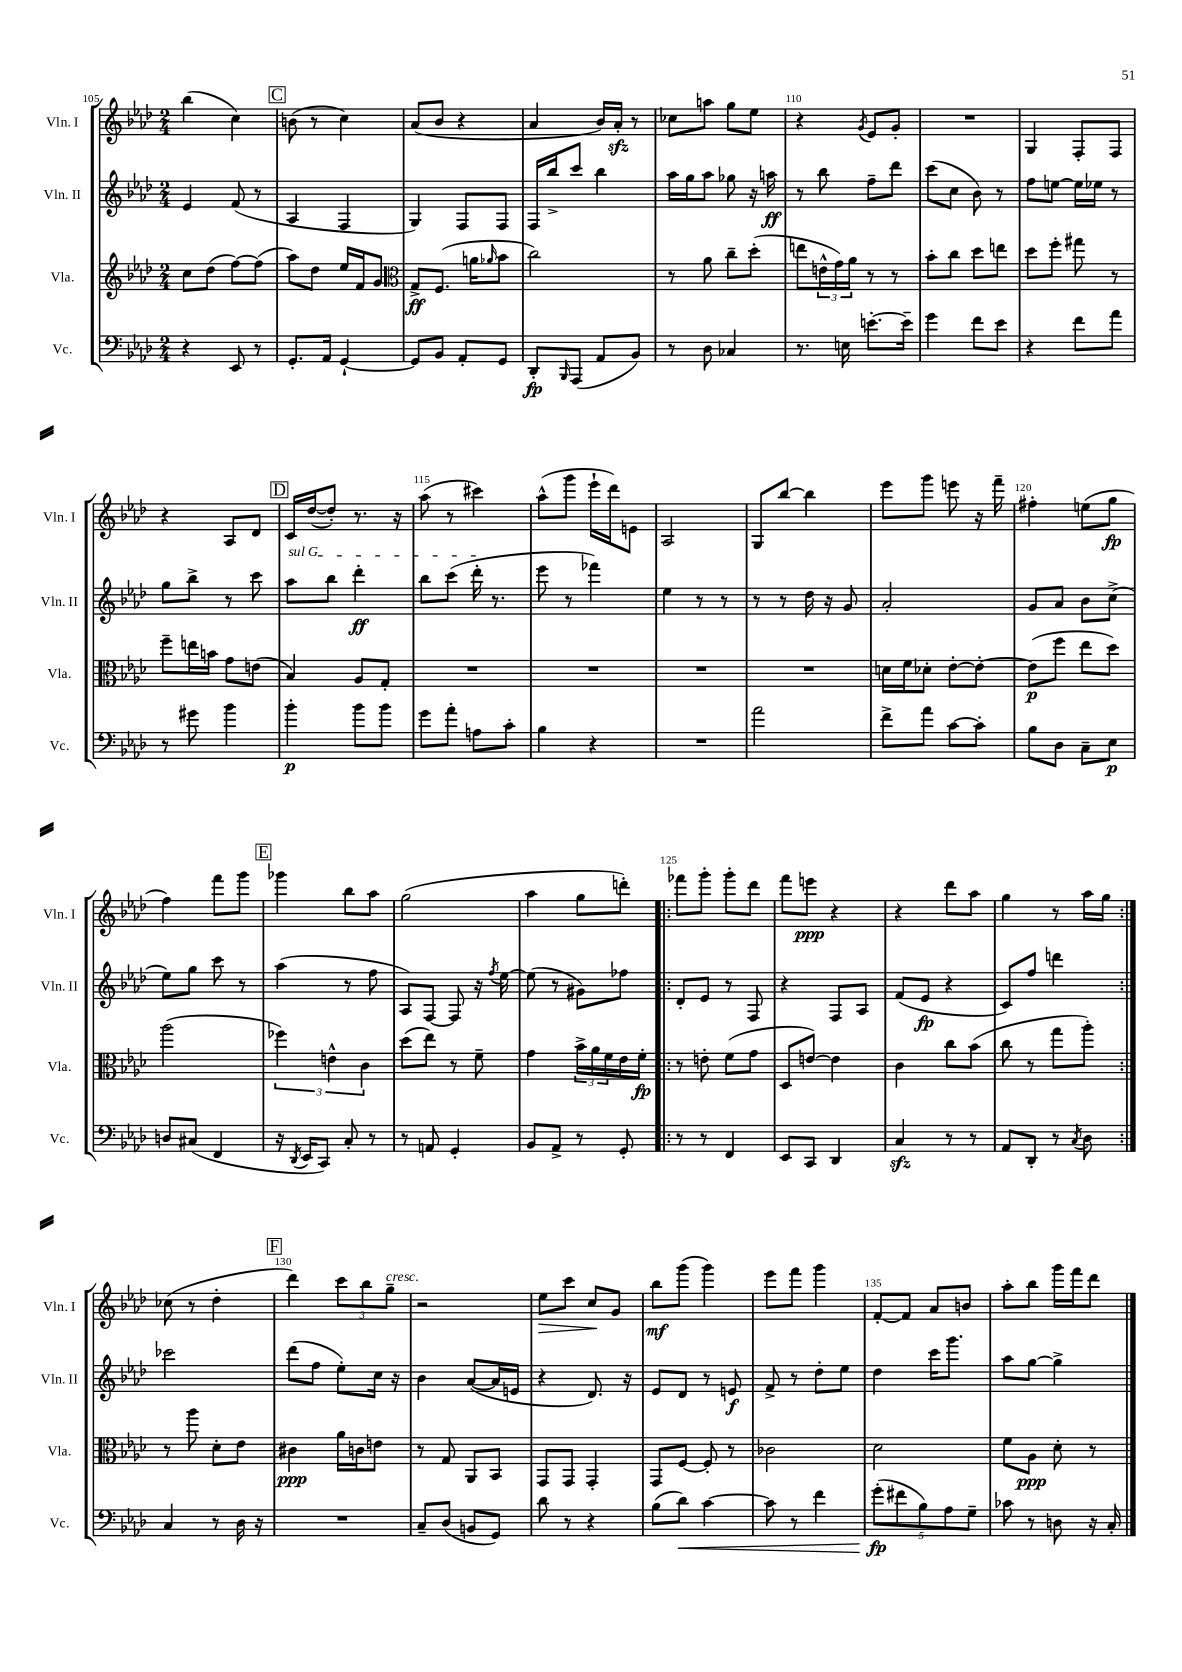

**kern	**kern	**kern	**kern
*staff4	*staff3	*staff2	*staff1
*clefF4	*clefG2	*clefG2	*clefG2
*k[b-e-a-d-]	*k[b-e-a-d-]	*k[b-e-a-d-]	*k[b-e-a-d-]
*M2/4	*M2/4	*M2/4	*M2/4
4r	8cc\L	4e-/	(4bb-\
.	(8dd-\J	.	.
8EE-/	[8ff\L)	(8f/	4cc\)
8r	(8ff\]J	8r	.
=	=	=	=
8.GG'/L	8aa-\L)	4A-/	(8b\
.	8dd-\J	.	8r
16AA-/Jk	.	.	.
[4GG`/	16ee-/LL	4F/	4cc\)
.	16f/J	.	.
.	8g/J	.	.
=	=	=	=
*	*clefC3	*	*
8GG/]L	8G^/L	4G/)	(8a-/L
8BB-/J	(8.F/J	.	8b-/J
8AA-'/L	.	8F/L	4r
.	16a\LK	.	.
.	16qqa-/	.	.
8GG/J	8b-\J	8F/J	.
=	=	=	=
8DD-'/L	2cc\)	16F/LL	4a-/
.	.	16bb-^/J	.
16qqBBB-/	.	.	.
(8AAA-/J	.	8ccc/J	.
8AA-/L	.	4bb-\	16b-/LL)
.	.	.	16a-'/JJ
8BB-/J)	.	.	8r
=	=	=	=
8r	8r	16aa-\LL	8cc-\L
.	.	16gg\J	.
8D-\	8a-\	8aa-\J	8aa\J
4C-/	8cc~\L	8gg-\	8gg\L
.	(8dd-'\J	16r	8ee-\J
.	.	16aa\	.
=	=	=	=
8.r	8ee\L	8r	4r
.	24e^^\L	8bb-\	.
.	24g\)	.	.
16E\	.	.	.
.	24a-\JJ	.	.
.	.	.	8qg/
[8.e'\L	8r	8ff~\L	8e-/L
.	8r	8ddd-\J	8g'/J
16e~\]Jk	.	.	.
=	=	=	=
4g\	8b-'\L	(8ccc\L	2r
.	8cc\J	8cc\J	.
8f\L	8dd-\L	8b-\)	.
8e-\J	8ee\J	8r	.
=	=	=	=
4r	8dd-\L	8ff\L	4G/
.	8ff'\J	[8ee\J	.
8f\L	8gg#\	16ee\]LL	8F'/L
.	.	16ee-\JJ	.
8a-\J	8r	8r	8F/J
=	=	=	=
8r	8ff~\L	8gg\L	4r
8g#\	16ee\L	8bb-^\J	.
.	16b\JJ	.	.
4b-\	8g\L	8r	8A-/L
.	(8e\J	8ccc\	8d-/J
=	=	=	=
4b-'\	4B-/)	8aa-\L	16c/LL
.	.	.	([16dd-/J
.	.	8bb-\J	8dd-'/]J)
8b-\L	8A-/L	4ddd-'\	8.r
8b-\J	8G'/J	.	.
.	.	.	16r
=	=	=	=
8g\L	2r	8bb-\L	(8aa-\
8a-'\J	.	(8ccc\J	8r
8A\L	.	16ddd-'\	4ccc#\)
.	.	8.r	.
8c'\J	.	.	.
=	=	=	=
4B-\	2r	8eee-\	(8aa-^^\L
.	.	8r	8ggg\J
4r	.	4fff-\)	16eee-`\LL
.	.	.	16ddd-\J)
.	.	.	8e\J
=	=	=	=
2r	2r	4ee-\	2A-/
.	.	8r	.
.	.	8r	.
=	=	=	=
2a-\	2r	8r	8G/L
.	.	8r	[8bb-/J
.	.	16dd-\	4bb-\]
.	.	16r	.
.	.	8g/	.
=	=	=	=
8f^\L	16d\LL	2a-'/	8eee-\L
.	16f\J	.	.
8a-\J	8d-'\J	.	8ggg\J
[8c\L	[8e-'\L	.	8eee\
8c'\]J	8e-'\_J	.	16r
.	.	.	16fff~\
=	=	=	=
8B-\L	(8e-\]L	8g/L	4ff#'\
8D-\J	8ff\J	8a-/J	.
8C~\L	8ee-\L	8b-\L	(8ee\L
8E-\J	8dd-\J)	(8cc^\J	8gg\J
=	=	=	=
8D/L	(2aa-\	8ee-\L)	4ff\)
(8C#/J	.	8gg\J	.
4FF/	.	8ccc\	8fff\L
.	.	8r	8ggg\J
=	=	=	=
16r	6ff-\)	(4aa-\	4ggg-\
8qDD-/	.	.	.
16EE-/LK	.	.	.
8CC/J)	.	.	.
.	6e^^\	.	.
8C'/	.	8r	8bb-\L
.	6c\	.	.
8r	.	8ff\	8aa-\J
=	=	=	=
8r	(8dd-\L	8A-/L)	(2gg\
8AA/	8ee-\J)	[8F/J	.
4GG'/	8r	8F/]	.
.	8f~\	16r	.
.	.	8qff/	.
.	.	[16ee-\	.
=	=	=	=
8BB-/L	4g\	(8ee-\]	4aa-\
8AA-^/J	.	8r	.
8r	24b-^\LL	8g#\L)	8gg\L
.	24a-\	.	.
.	24f\	.	.
8GG'/	16e-\	8ff-\J	8ddd'\J)
.	16f'\JJ	.	.
=!|:	=!|:	=!|:	=!|:
8r	8r	8d-'/L	8fff-\L
8r	8e'\	8e-/J	8ggg'\J
4FF/	(8f\L	8r	8ggg'\L
.	8g\J	8F/	8ddd-\J
=	=	=	=
8EE-/L	8D-/L	4r	8fff\L
8CC/J	[8e/J)	.	8eee\J
4DD-/	4e\]	8F/L	4r
.	.	8A-/J	.
=	=	=	=
4C/	4c\	(8f/L	4r
.	.	8e-/J	.
8r	8cc\L	4r	8ddd-\L
8r	(8b-\J	.	8aa-\J
=	=	=	=
8AA-/L	8cc\	8c/L)	4gg\
8DD-'/J	8r	8ff/J	.
8r	8gg\L	4ddd\	8r
8qC/	.	.	.
8D-\	8aa-'\J)	.	16aa-\LL
.	.	.	16gg\JJ
=:|!	=:|!	=:|!	=:|!
4C/	8r	2ccc-\	(8cc-\
.	8aa-\	.	8r
8r	8d-'\L	.	4dd-'\
16D-\	8e-\J	.	.
16r	.	.	.
=	=	=	=
2r	4c#\	(8ddd-\L	4ddd-\)
.	.	8ff\J	.
.	16a-\LL	8ee-'\L)	12ccc\L
.	16c\J	.	.
.	.	.	12bb-\
.	8e\J	16cc\Jk	.
.	.	.	12gg~\J
.	.	16r	.
=	=	=	=
8C~/L	8r	4b-\	2r
(8D-/J	8G/	.	.
8BB/L	8AA-/L	([8a-/L	.
8GG/J)	8BB-/J	16a-/]L	.
.	.	16e/JJ	.
=	=	=	=
8d-\	8GG/L	4r	8ee-\L
8r	8GG/J	.	8ccc\J
4r	4GG'/	8.d-/)	8cc/L
.	.	.	8g/J
.	.	16r	.
=	=	=	=
(8B-\L	8GG/L	8e-/L	8bb-\L
8d-\J)	[8F/J	8d-/J	(8ggg\J
[4c\	8F'/]	8r	4ggg\)
.	8r	8e/	.
=	=	=	=
8c\]	2c-\	8f^/	8eee-\L
8r	.	8r	8fff\J
4f\	.	8dd-'\L	4ggg\
.	.	8ee-\J	.
=	=	=	=
(10g'\L	2d-\	4dd-\	[8f'/L
10f#\	.	.	.
.	.	.	8f/]J
10B-\)	.	.	.
.	.	16ccc\LK	8a-/L
10A-\	.	.	.
.	.	8.ggg\J	.
.	.	.	8b/J
10G~\J	.	.	.
=	=	=	=
8c-\	8f\L	8aa-\L	8aa-'\L
8r	8A-\J	[8gg\J	8bb-\J
8D\	8d-'\	4gg^\]	16ggg\LL
.	.	.	16fff\J
16r	8r	.	8ddd-\J
16C'/	.	.	.
==	==	==	==
*-	*-	*-	*-
